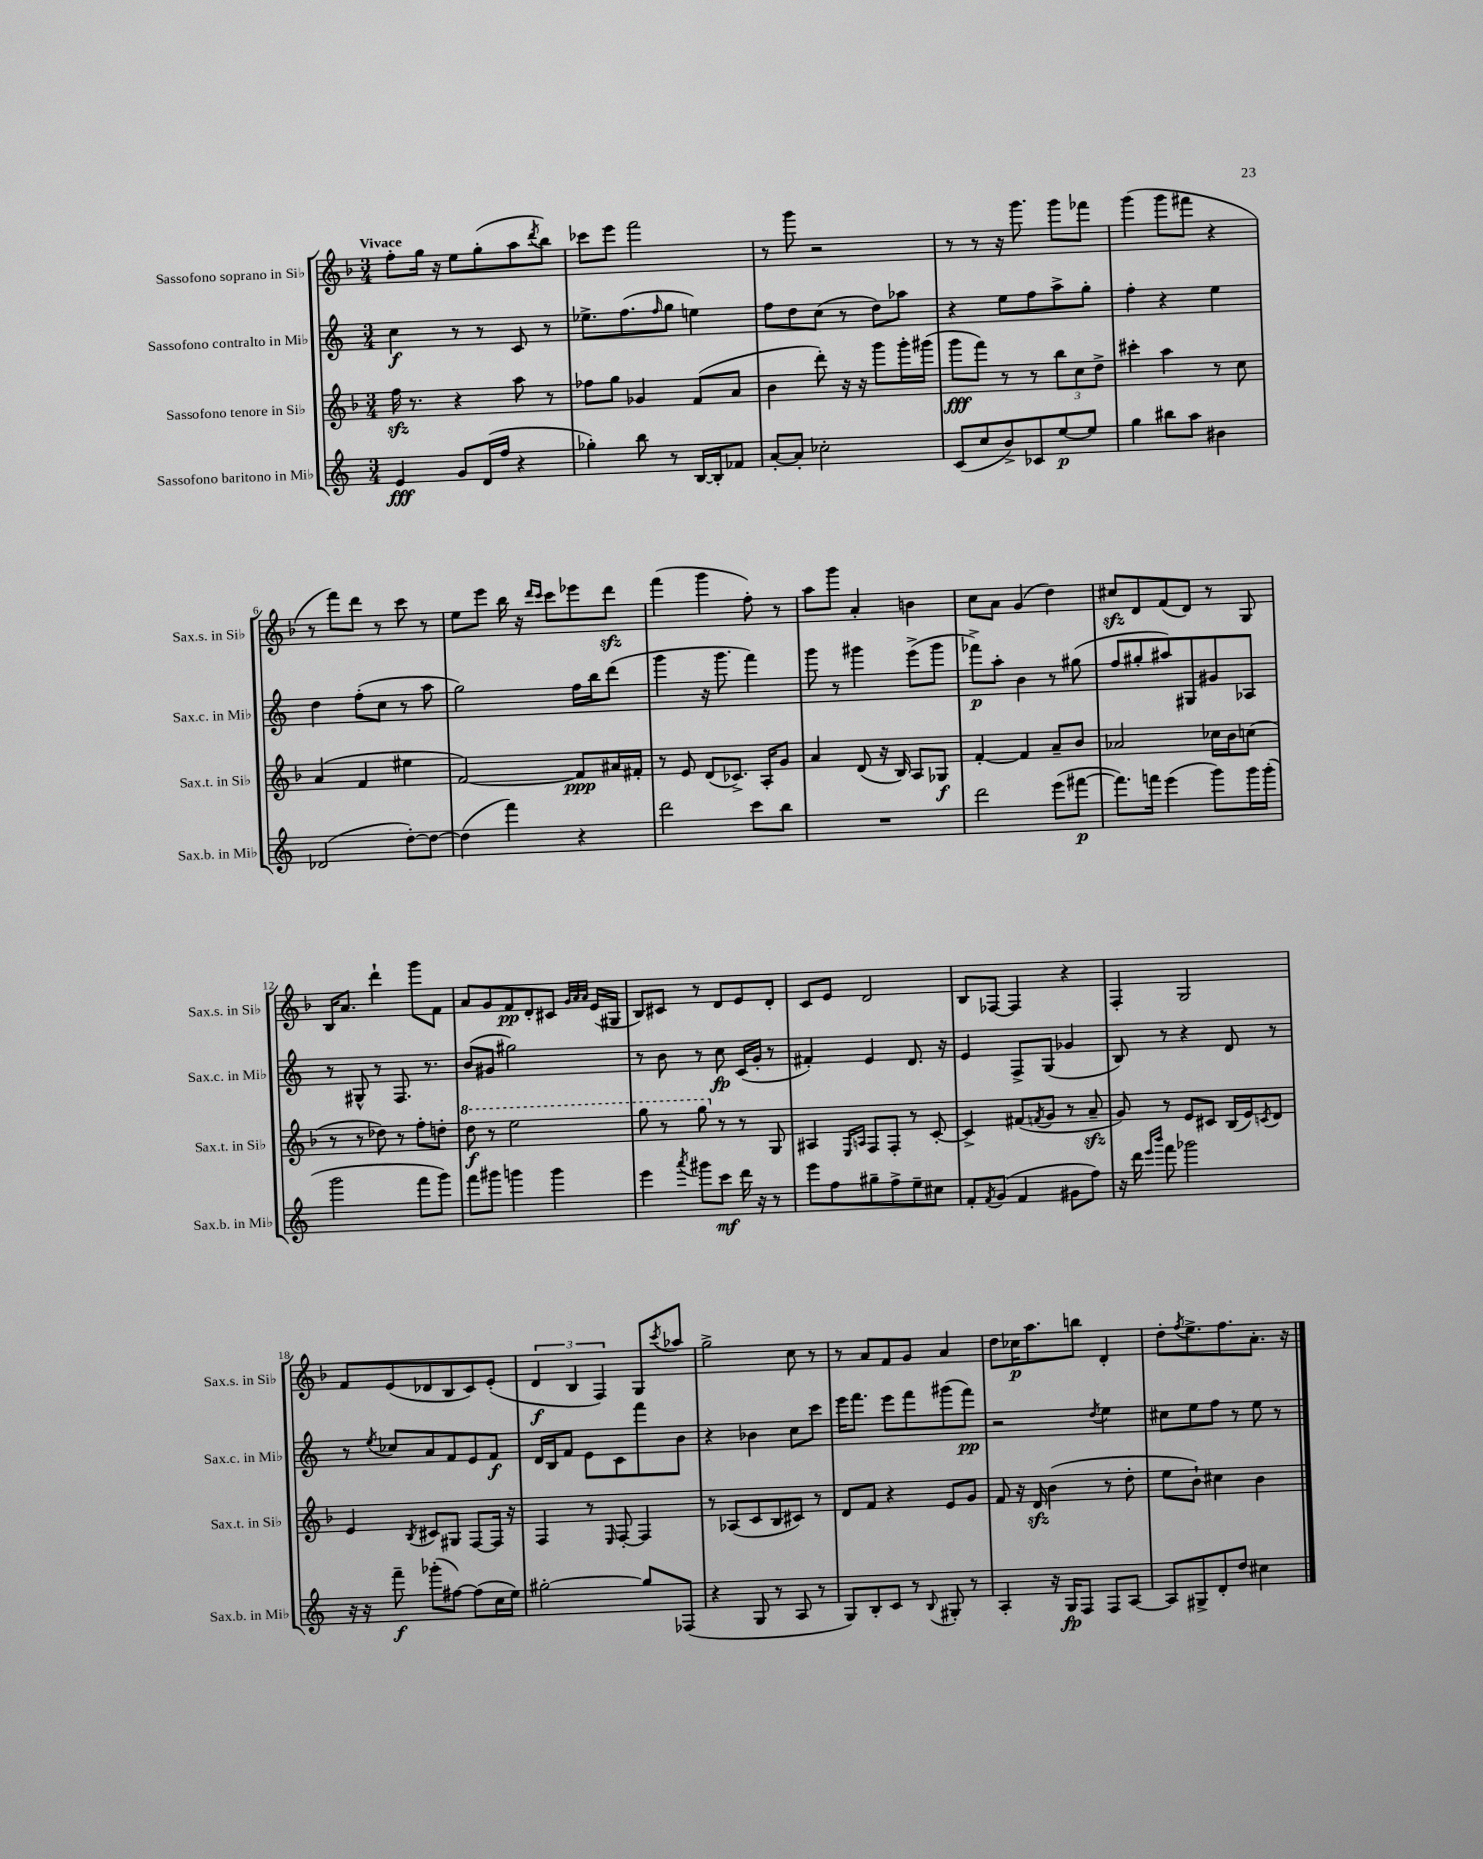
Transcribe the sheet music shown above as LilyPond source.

<<
\new StaffGroup <<
\new Staff = "s0" \with { instrumentName = "Sassofono soprano in Sib" shortInstrumentName = "Sax.s. in Sib" } {
    \clef treble \key f \major \numericTimeSignature \time 3/4 \tempo "Vivace"
    f''8-. g''16 r16 e''8 g''8-.( a''8 \acciaccatura { d'''8 } bes''8) |
    ces'''8 e'''8 f'''2 |
    r8 g'''8 r2 |
    r8 r8 r16 g'''8. g'''8 fes'''8 |
    g'''4( g'''8 fis'''8 r4 |
    r8 f'''8) d'''8 r8 c'''8 r8 |
    e''8 e'''8 bes''16 r16 \grace { d'''16 c'''16 } c'''8 ees'''8 d'''8\sfz |
    f'''4( g'''4 f''8-.) r8 |
    a''8 g'''8 a'4-. b'4 |
    c''8 a'8 g'4( d''4) |
    cis''8\sfz d'8 f'8( d'8) r8 g8 |
    bes16 a'8. d'''4-! g'''8 f'8 |
    a'8 g'8 f'8\pp d'8-. cis'8 \grace { g'32 a'32 a'32 } e'16( gis16 |
    bes8) cis'8 r8 d'8 e'8 d'8-. |
    c'8 e'8 d'2 |
    bes8 fes8~ fes4 r4 |
    f4-. g2 |
    f'8 e'8( des'8 bes8 c'8) e'8-.( |
    \tuplet 3/2 { d'4\f bes4 f4) } g8 \acciaccatura { c'''8 } aes''8 |
    g''2-> c''8 r8 |
    r8 a'8 f'8 g'8 a'4 |
    d''8 ces''16\p a''8. b''8 d'4-. |
    d''8-. \acciaccatura { f''8 } e''8.-> f''8. a'8.-. r16 \bar "|." |
}
\new Staff = "s1" \with { instrumentName = "Sassofono contralto in Mib" shortInstrumentName = "Sax.c. in Mib" } {
    \clef treble \key c \major \numericTimeSignature \time 3/4
    c''4\f r8 r8 c'8 r8 |
    ees''8.-> f''8.( \grace { f''16 } g''8 e''4) |
    f''8 d''8 c''8( r8 d''8) aes''8 |
    r4 e''8 f''8 a''8-> g''8-. |
    f''4-. r4 e''4 |
    d''4 f''8-.( c''8 r8 a''8 |
    g''2) f''16 b''16 d'''8( |
    g'''4 r16 g'''8. f'''4) |
    g'''8 r8 gis'''4 e'''8->( gis'''8 |
    fes'''8->\p) a''8-. b'4 r8 gis''8( |
    f''8 gis''8-. ais''8) gis8 gis'8 aes8 |
    r8 gis8-^ r8 f8. r8. |
    b'8( gis'8 gis''2) |
    r8 b'8 r8 c''8\fp c'16( g'16-. r8 |
    fis'4-.) e'4 d'8. r16 |
    e'4 f8-> g8( ges'4 |
    b8) r8 r4 d'8 r8 |
    r8 \acciaccatura { e''8 } ces''8 a'8 f'8 e'8 f'8\f |
    d'16 b16 f'8 e'8 c'8 f'''8 b'8 |
    r4 bes'4 c''8 c'''8 |
    e'''16 f'''8. e'''8 f'''8 gis'''8( f'''8\pp) |
    r2 \acciaccatura { d''8 } e''4 |
    cis''8 e''8 f''8 r8 e''8 r8 \bar "|." |
}
\new Staff = "s2" \with { instrumentName = "Sassofono tenore in Sib" shortInstrumentName = "Sax.t. in Sib" } {
    \clef treble \key f \major \numericTimeSignature \time 3/4
    f''16\sfz r8. r4 a''8 r8 |
    fes''8 g''8 ges'4 f'8( a'8 |
    bes'4 d'''8-.) r16 r16 g'''8 g'''16-. gis'''16( |
    g'''8\fff f'''8) r8 r8 \tuplet 3/2 { bes''8 c''8 d''8-> } |
    cis'''4-. a''4 r8 c''8 |
    a'4( f'4 eis''4 |
    f'2~) f'8\ppp ais'16 fis'16-. |
    r8 e'8 d'8( ces'8.->) a16-. g'8 |
    a'4 d'8( r16 bes16) a8 ges8\f |
    f'4~-. f'4 a'8-- bes'8 |
    aes'2 ces''16 bes'16 c''8( |
    r8 r8 des''8) r8 f''8-. d''8-. |
    \ottava #1 d'''8\f r8 e'''2 |
    g'''8 r8 g'''8 \ottava #0 r8 r8 g8 |
    ais4 \grace { e16 a16 } f8 f8-. r8 c'8~-. |
    c'4-> fis'8( \acciaccatura { f'8 } g'8 r8 a'8--\sfz |
    g'8) r8 e'8 cis'8 bes16( e'16) \acciaccatura { c'8 } d'8 |
    e'4 \acciaccatura { bes8 } cis'8 gis8 f8~ f16 r16 |
    f4 r8 \grace { e16 } f8~-. f4 |
    r8 aes8( c'8 bes8 cis'8) r8 |
    d'8 f'8 r4 e'8 g'8 |
    f'8 r16 d'16\sfz bes'4( r8 d''8-. |
    e''8 bes'8-!) cis''4 bes'4 \bar "|." |
}
\new Staff = "s3" \with { instrumentName = "Sassofono baritono in Mib" shortInstrumentName = "Sax.b. in Mib" } {
    \clef treble \key c \major \numericTimeSignature \time 3/4
    e'4\fff g'8 d'16( f''16 r4 |
    ges''4-.) b''8 r8 b16~ b16-. fes'8 |
    a'8~-. a'8-. ces''2-. |
    c'8( c''8 b'8->) ces'8 e''8~\p e''8 |
    g''4 bis''8 a''8 bis'4 |
    des'2( d''8~-.) d''8~ |
    d''4( f'''4) r4 |
    d'''2 c'''8 b''8 |
    R2. |
    d'''2 e'''8( fis'''8~\p |
    fis'''8.) f'''16 e'''4( g'''8) g'''16 g'''16-.( |
    g'''2 f'''8 g'''8) |
    f'''8 gis'''8 g'''4 g'''4 |
    e'''4 \acciaccatura { a'''8 } gis'''8 c'''8\mf d'''16 r16 r8 |
    e'''8 f''8 gis''8-- f''8-> e''8-- cis''8 |
    f'8-. \acciaccatura { f'8 } g'8( f'4 gis'8 f''8) |
    r16 d'''16 \grace { e'''16 b'''16 } f'''8 ges'''2 |
    r16 r16 f'''8--\f ges'''8-.( fis''8~) fis''8( c''16 e''16) |
    gis''2~-. gis''8 fes8( |
    r4 g8 r8 a8 r8 |
    g8) b8-. c'8 r8 \appoggiatura { b8 } gis8-. r8 |
    a4-. r16 g16\fp f8 f8 a8~ |
    a8 gis8-> d'8-. d''8 cis''4 \bar "|." |
}
>>
>>
